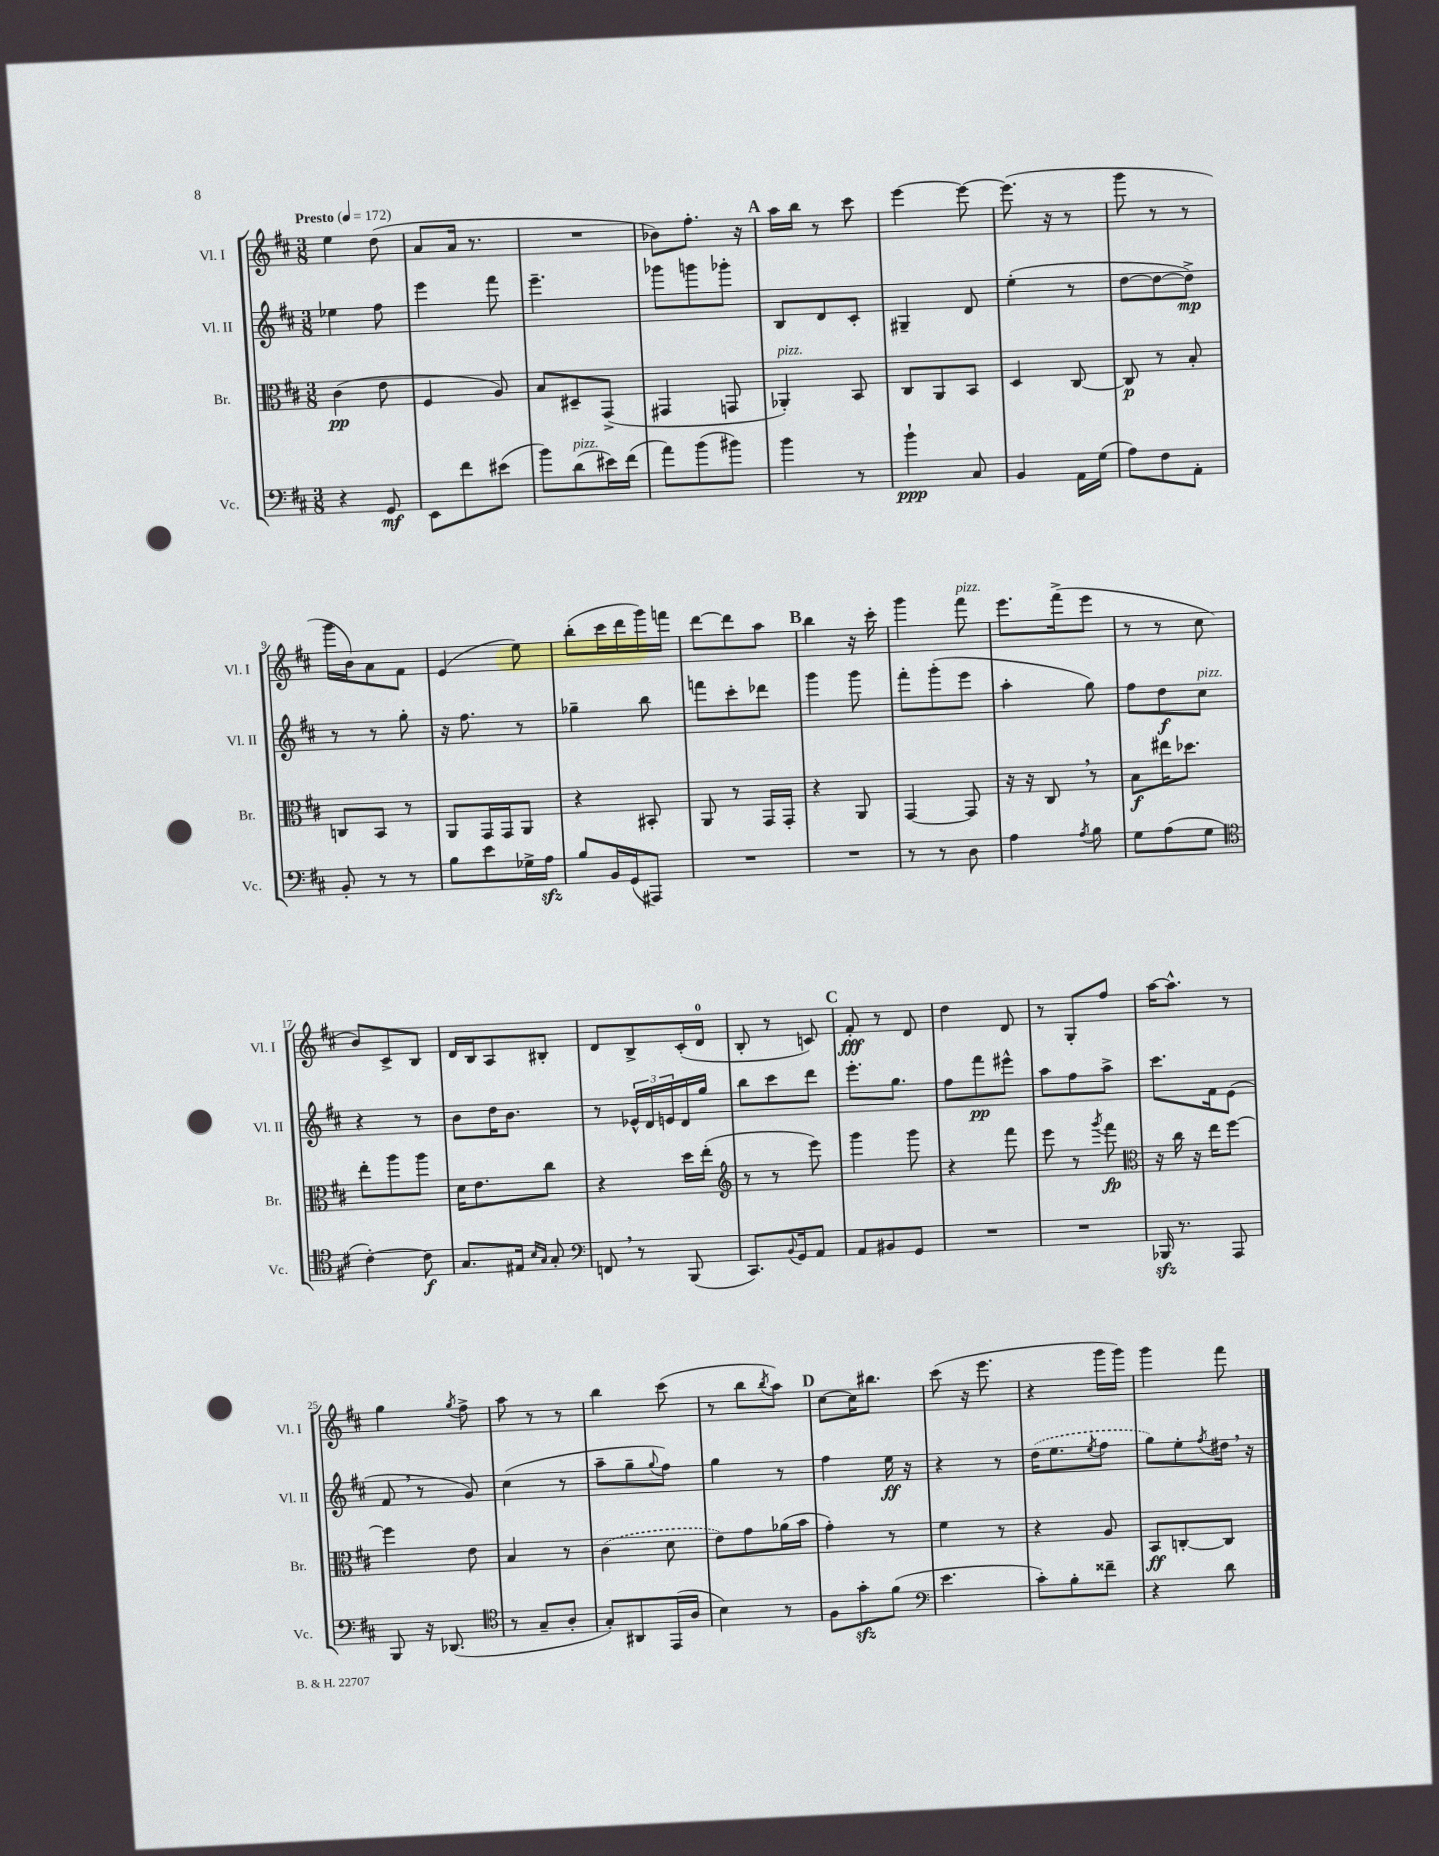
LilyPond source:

<<
\new StaffGroup <<
\new Staff = "s0" \with { instrumentName = "Vl. I" shortInstrumentName = "Vl. I" } {
    \clef treble \key d \major \numericTimeSignature \time 3/8 \tempo "Presto" 4 = 172
    e''4 d''8( |
    a'8 a'16 r8. |
    R4. |
    bes'8) fis''8.-. r16 |
    \mark \markup { \bold "A" } a''16 b''16 r8 cis'''8 |
    e'''4~ e'''8~ |
    e'''8.( r16 r8 |
    g'''8 r8 r8 |
    g'''16 b'16) a'8 fis'8 |
    e'4( e''8) |
    b''8-.( cis'''16 d'''16 g'''16) f'''16 |
    d'''8~ d'''8 a''8 |
    \mark \markup { \bold "B" } b''4 r16 cis'''16-. |
    g'''4 fis'''8^\markup { \italic "pizz." } |
    e'''8. fis'''16->( e'''8 |
    r8 r8 cis''8 |
    b'8) cis'8-> b8 |
    d'16 b16 a8 bis8-. |
    d'8 b8-> cis'16-.( d'16-0 |
    b8-. r8 c'8) |
    \mark \markup { \bold "C" } fis'8-.\fff r8 d'8 |
    d''4 d'8 |
    r8 g8-. fis''8 |
    a''16~ a''8.-^ r8 |
    g''4 \acciaccatura { g''8 } fis''8-> |
    a''8 r8 r8 |
    b''4 cis'''8( |
    r8 b''8 \acciaccatura { b''8 } a''8) |
    \mark \markup { \bold "D" } cis''8~ cis''16 bis''8. |
    cis'''8( r16 e'''8. |
    r4 g'''16 g'''16) |
    g'''4 fis'''8 \bar "|." |
}
\new Staff = "s1" \with { instrumentName = "Vl. II" shortInstrumentName = "Vl. II" } {
    \clef treble \key d \major \numericTimeSignature \time 3/8
    ees''4 fis''8 |
    e'''4 fis'''8 |
    e'''4.-- |
    ges'''8 g'''8 ges'''8-. |
    \mark \markup { \bold "A" } b8 d'8 cis'8-. |
    gis4-- d'8 |
    e''4-.( r8 |
    d''8~ d''8~ d''8->\mp) |
    r8 r8 g''8-. |
    r16 fis''8. r8 |
    ges''4-- b''8 |
    f'''8 cis'''8-. des'''8 |
    \mark \markup { \bold "B" } g'''4 g'''8 |
    fis'''8-. g'''8-.( e'''8 |
    a''4-. g''8) |
    fis''8 d''8\f cis''8^\markup { \italic "pizz." } |
    r4 r8 |
    b'8 d''16 b'8. |
    r8 \tuplet 3/2 { ees'16-^ d'16 e'16 } d'16 g''16 |
    b''8 cis'''8 d'''8 |
    \mark \markup { \bold "C" } e'''8.-. g''8. |
    fis''8 fis'''8\pp eis'''8-^ |
    a''8 fis''8 a''8-> |
    cis'''8. fis'16 e'8( |
    fis'8 \breathe r8 g'8) |
    cis''4( r8 |
    a''8-- g''8-- \appoggiatura { g''8 } fis''8) |
    g''4 r8 |
    \mark \markup { \bold "D" } fis''4 e''16\ff r16 |
    r4 r8 |
    \once \slurDashed d''16( e''8. \acciaccatura { e''8 } fis''8 |
    g''8) e''8-. \acciaccatura { fis''8 } dis''16 \breathe r16 \bar "|." |
}
\new Staff = "s2" \with { instrumentName = "Br." shortInstrumentName = "Br." } {
    \clef alto \key d \major \numericTimeSignature \time 3/8
    cis'4\pp( e'8 |
    fis4 a8) |
    b8 dis8-- g,8->( |
    gis,4 g,8 |
    \mark \markup { \bold "A" } aes,4-.^\markup { \italic "pizz." }) b,8 |
    cis8 a,8 b,8 |
    d4 cis8~ |
    cis8\p r8 b8-. |
    c8 b,8 r8 |
    a,8 g,16 g,16 a,8 |
    r4 bis,8-. |
    a,8 r8 g,16 g,16-. |
    \mark \markup { \bold "B" } r4 a,8 |
    g,4~ g,8 |
    r16 r16 cis8 \breathe r8 |
    b8\f eis''16 des''8. |
    e''8-. a''8 a''8 |
    d'16 e'8. cis''8 |
    r4 d''16 e''16-.( |
    \clef treble r8 r8 e'''8) |
    \mark \markup { \bold "C" } g'''4 g'''8 |
    r4 fis'''8 |
    e'''8 r8 \acciaccatura { g'''8 } fis'''8\fp |
    \clef alto r16 cis''16 r16 e''16 fis''8~ |
    fis''4 e'8 |
    b4 r8 |
    \once \slurDashed cis'4( d'8 |
    e'8) g'8 aes'16( b'16 |
    \mark \markup { \bold "D" } g'4-.) r8 |
    fis'4 r8 |
    r4 a8 |
    b,8\ff c8~-. c8 \bar "|." |
}
\new Staff = "s3" \with { instrumentName = "Vc." shortInstrumentName = "Vc." } {
    \clef bass \key d \major \numericTimeSignature \time 3/8
    r4 g,8\mf |
    e,8 fis'8 eis'8( |
    b'8) d'8^\markup { \italic "pizz." }( eis'16) fis'16( |
    a'8) b'8( bis'8) |
    \mark \markup { \bold "A" } b'4 r8 |
    b'4-!\ppp cis8 |
    b,4 a,16 g16( |
    a8) fis8 a,8-. |
    b,8-. r8 r8 |
    b8 e'8 ges16-> a16\sfz |
    b8 b,16 g,16( ais,,8) |
    R4. |
    \mark \markup { \bold "B" } R4. |
    r8 r8 d8 |
    a4 \acciaccatura { a8 } b8 |
    g8 a8( g8 |
    \clef tenor cis'4~-.) cis'8\f |
    g8. eis16 \grace { b16 g16 } g8-. |
    \clef bass f,8 \breathe r8 b,,8( |
    cis,8.) \appoggiatura { b,8 } g,16 a,8 |
    \mark \markup { \bold "C" } a,8 bis,8 g,8 |
    R4. |
    R4. |
    bes,,16\sfz r8. a,,8 |
    b,,8 r16 des,8.( |
    \clef tenor r8 g8-- a8-. |
    g8-.) ais,8 e,16( a16 |
    b4) r8 |
    \mark \markup { \bold "D" } fis8 g'8-.\sfz fis'8( |
    \clef bass e'4. |
    cis'8-.) b8-. fisis'8-- |
    r4 d'8 \bar "|." |
}
>>
>>
